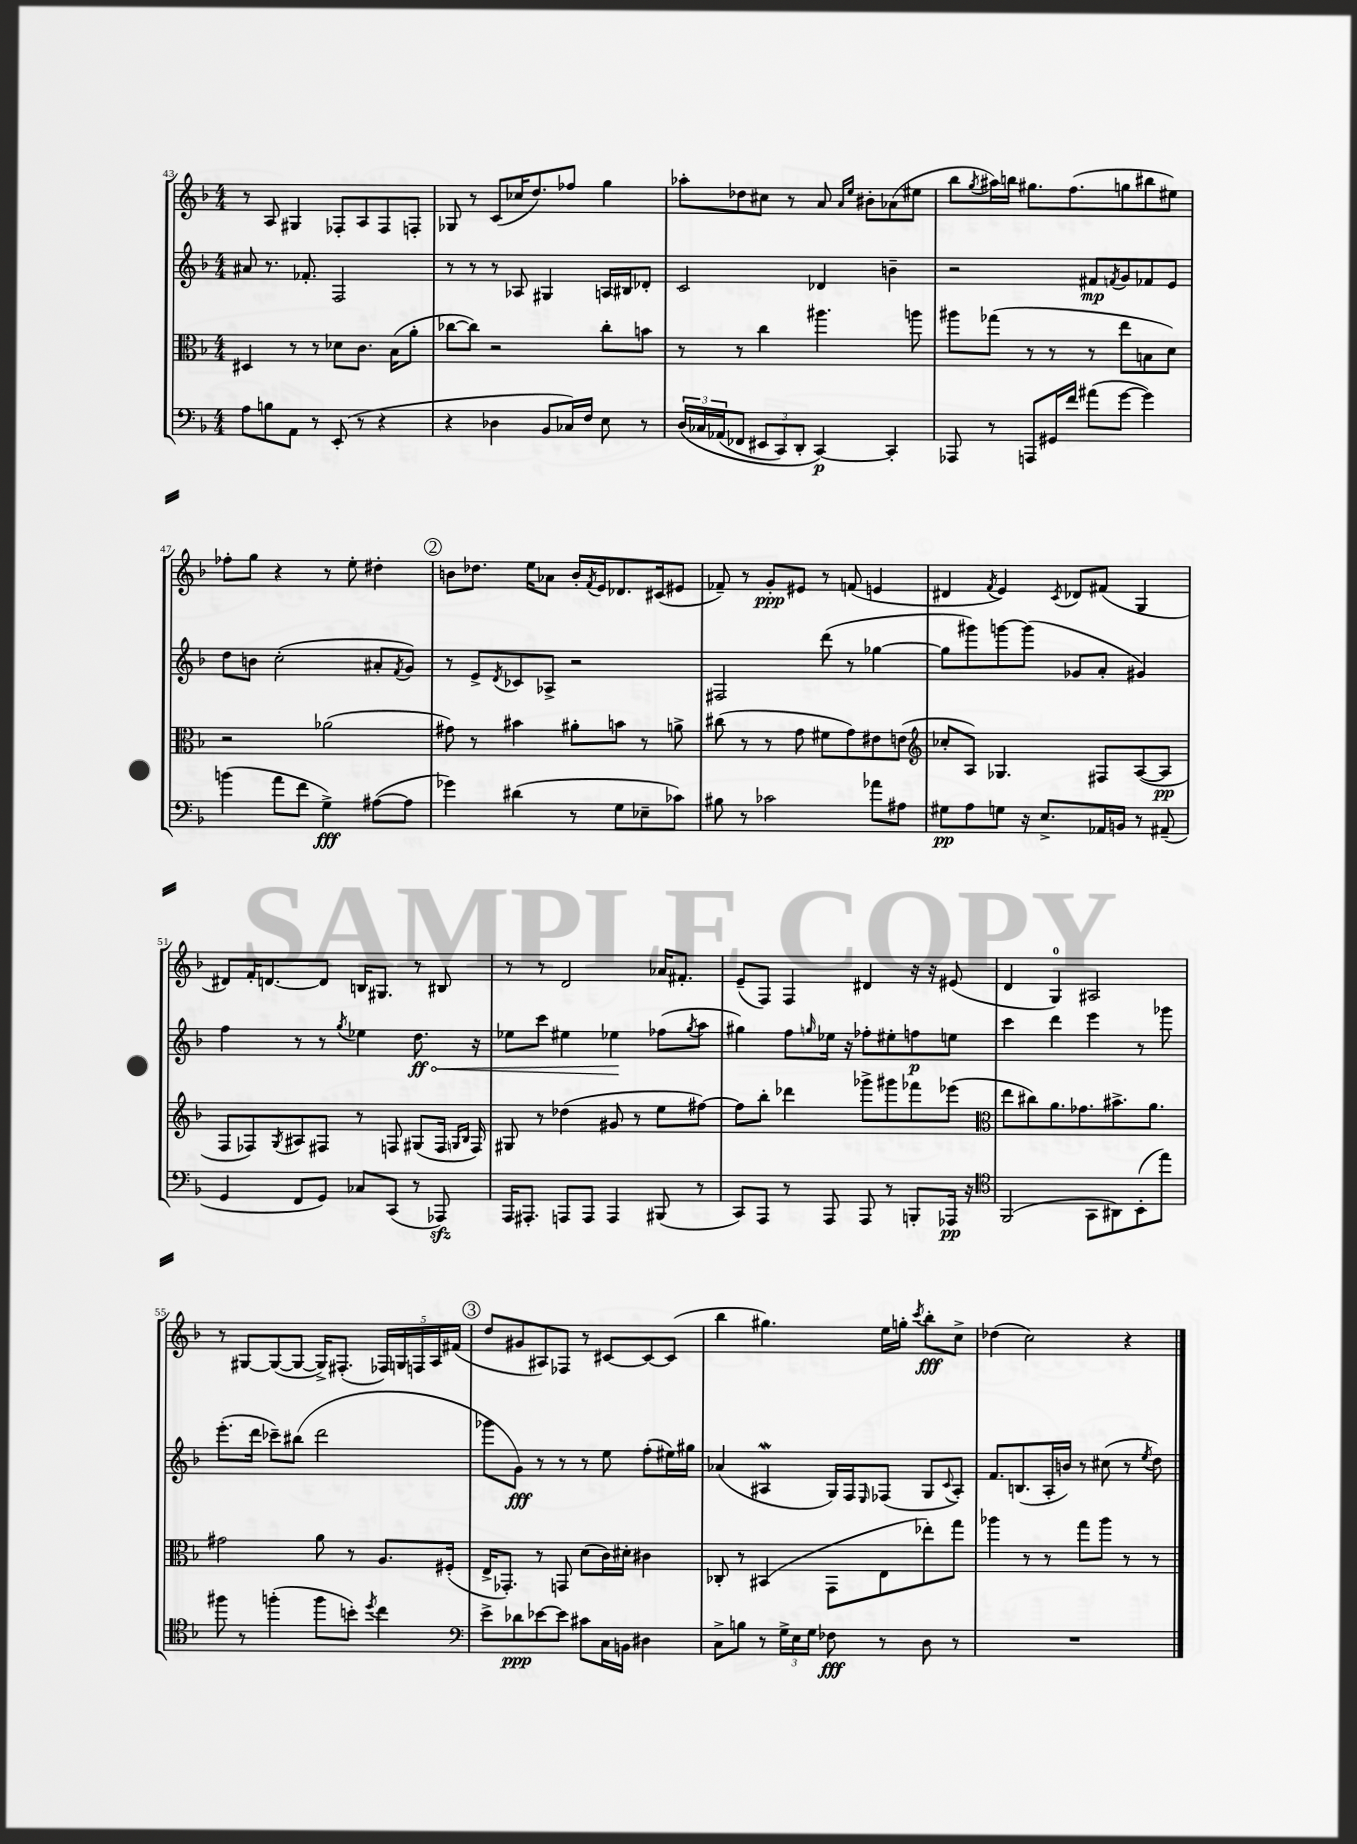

**kern	**kern	**kern	**kern
*staff4	*staff3	*staff2	*staff1
*clefF4	*clefC3	*clefG2	*clefG2
*k[b-]	*k[b-]	*k[b-]	*k[b-]
*M4/4	*M4/4	*M4/4	*M4/4
8A	4D#	8a#	8r
8B	.	8.r	8A
8AA	8r	.	4G#
.	.	8.f-'	.
8r	8r	.	.
(8EE'	8d-	2F	8F-'
8r	8.c	.	8A
4r	.	.	8F-
.	(16B-	.	.
.	8a'	.	8F'
=	=	=	=
4r	[8cc-	8r	8G-
.	8cc-])	8r	8r
4D-	2r	8r	(8c
.	.	8A-	16cc-
.	.	.	8.dd)
8BB-	.	4G#	.
16C-)	.	.	8ff-
16F	.	.	.
8E	8cc-'	16A	4gg
.	.	16B#	.
8r	8b	8d-'	.
=	=	=	=
&(24D	8r	2c	8aa-'
24C-	.	.	.
(24AA-	.	.	.
8FF-	8r	.	8dd-
12EE#	4cc	.	8cc#
12CC)	.	.	.
.	.	.	8r
12DD'	.	.	.
[4CC&)	4.aa#	4d-	8a
.	.	.	16qqa
.	.	.	16qqee
.	.	.	8b#'
4CC']	.	4b~	(8a-
.	8aa	.	8ee#
=	=	=	=
8AAA-	8aa#	2r	8bb-
.	.	.	8qgg
8r	(8gg-	.	16aa#)
.	.	.	16bb
8AAA	8r	.	8.gg#
16GG#	8r	.	.
16f	.	.	(8.ff
(8a#	8r	8f#	.
.	.	8qf	.
[8g	8ee	8g	8gg
4g])	8B	8f-	8bb#
.	8d)	8e	8ee#)
=	=	=	=
(4b	2r	8dd	8ff-'
.	.	8b	8gg
8a	.	(2cc'	4r
8f	.	.	.
4G^)	(2a-	.	8r
.	.	.	8ee'
([8A#	.	8a#'	4dd#'
.	.	8qf	.
8A#]	.	8g)	.
=	=	=	=
4g-)	8g#)	8r	8b
.	8r	8e^	8.dd-
.	.	8qd	.
(4d#	4b#	8c-	.
.	.	.	16ee
.	.	8A-^	8a-
8r	8a#'	2r	16b'
.	.	.	8qf
.	.	.	16e
8G	8b	.	8.d-
8E-~	8r	.	.
.	.	.	(16c#
8c-)	8a^	.	8e#
=	=	=	=
8B#	(8cc#	2F#	8f-~)
8r	8r	.	8r
2c-	8r	.	8g'
.	8g	.	8e#
.	8f#	(8ddd	8r
.	8g)	8r	(8f
8a-	8e#	[4gg-	4e
8A#	(8e	.	.
=	=	=	=
*	*clefG2	*	*
8G#	8cc-'	8gg-]	4d#
8A	8A)	8ggg#)	.
.	.	.	8qf
8G	4.G-	[8ggg	4e)
16r	.	(8ggg]	.
8.E^	.	.	.
.	.	.	8qc
.	.	8g-	8d-
16AA-	8F#	8a'	(8f#
16BB	.	.	.
8r	([8A	4g#)	4G
(8AA#~	8A]	.	.
=	=	=	=
4GG	8F	4ff	8d#)
.	8F-)	.	16f'
.	.	.	[8.d
.	8qG	.	.
8FF	8A#	8r	.
8GG)	8F#	8r	8d]
.	.	8qgg	.
8C-	8r	4ee-	16B
.	.	.	8.G#
(8CC	8F	.	.
8r	(8G#	8.dd	8r
8AAA-)	16F	.	8B#
.	16qqG	.	.
.	16qqB-	.	.
.	16F)	16r	.
=	=	=	=
16AAA	8G#	8ee-	8r
8.AAA#'	.	.	.
.	8r	8ccc	8r
8AAA	(4dd-	4ee#	2d
8AAA	.	.	.
4AAA	8g#	4ee-	.
.	8r	.	.
(8BBB#	8ee	(8ff-	16a-
.	.	.	8.f#'
.	.	8qgg	.
8r	[8ff#)	8aa	.
=	=	=	=
8CC)	8ff#]	4gg#)	(8e~
8AAA	8bb-'	.	8F)
8r	4ddd-	8ff	4F
.	.	16qqgg	.
8AAA	.	16ee-	.
.	.	16r	.
8AAA	8ggg-^	8ff-'	4d#
8r	8ggg#	8ee#'	.
8BBB'	8fff-	8ff	16r
.	.	.	16r
16AAA-	(8eee-	8ee	(8e#
16r	.	.	.
=	=	=	=
*clefC4	*clefC3	*	*
(2FF	8ee	4ccc	4d
.	8cc#)	.	.
.	8.a	4ddd	4G)
.	8.g-	.	.
8GG	.	4eee	2A#
8AA#)	8.b#^	.	.
(8BB-'	.	8r	.
.	8.a	.	.
8ee)	.	8ggg-	.
=	=	=	=
8ff#	2g#	(8.eee'	8r
8r	.	.	[8G#
.	.	16ddd	.
(4ff'	.	8ccc-~)	(8G#_
.	.	(8bb#	8G#_
8ff	8a	2ddd	16G#^])
.	.	.	(8.F#'
8b')	8r	.	.
8qdd	.	.	.
4cc	8.A	.	20F-)
.	.	.	20G
.	.	.	20F
.	.	.	20A
.	(16F#'	.	.
.	.	.	(20f#
=	=	=	=
*clefF4	*	*	*
8e^	16E^	8ggg-	8dd
.	8.GG-')	.	.
8d-	.	8g)	8g#
[8e-	8r	8r	8A#)
8e-]	8GG	8r	8F-
8c#	(8d	8r	8r
16C	16c)	8ee	[8c#
16BB	16d#'	.	.
4D#	4c#	(8ff'	8c#_
.	.	16ee#)	(8c#]
.	.	16gg#	.
=	=	=	=
8C^	8C-'	(4a-	4bb-
8B	8r	.	.
8r	(4BB#	4A#	4.gg#)
24G^	.	.	.
24E	.	.	.
24G	.	.	.
8F-	8GG	16G)	.
.	.	16F	.
.	.	16qqE	.
8r	8E	(8F-	16ee
.	.	.	16gg'
.	.	.	8qccc
8D	8ee-')	8G	8bb-'
.	.	8qqc	.
8r	8gg	8A#')	8cc^
=	=	=	=
1r	4aa-	8.f	(4dd-
.	.	(8.B	.
.	8r	.	2cc)
.	8r	16A'	.
.	.	16b)	.
.	8gg	8r	.
.	8aa-	(8cc#	.
.	8r	8r	4r
.	.	8qee	.
.	8r	8dd)	.
==	==	==	==
*-	*-	*-	*-
